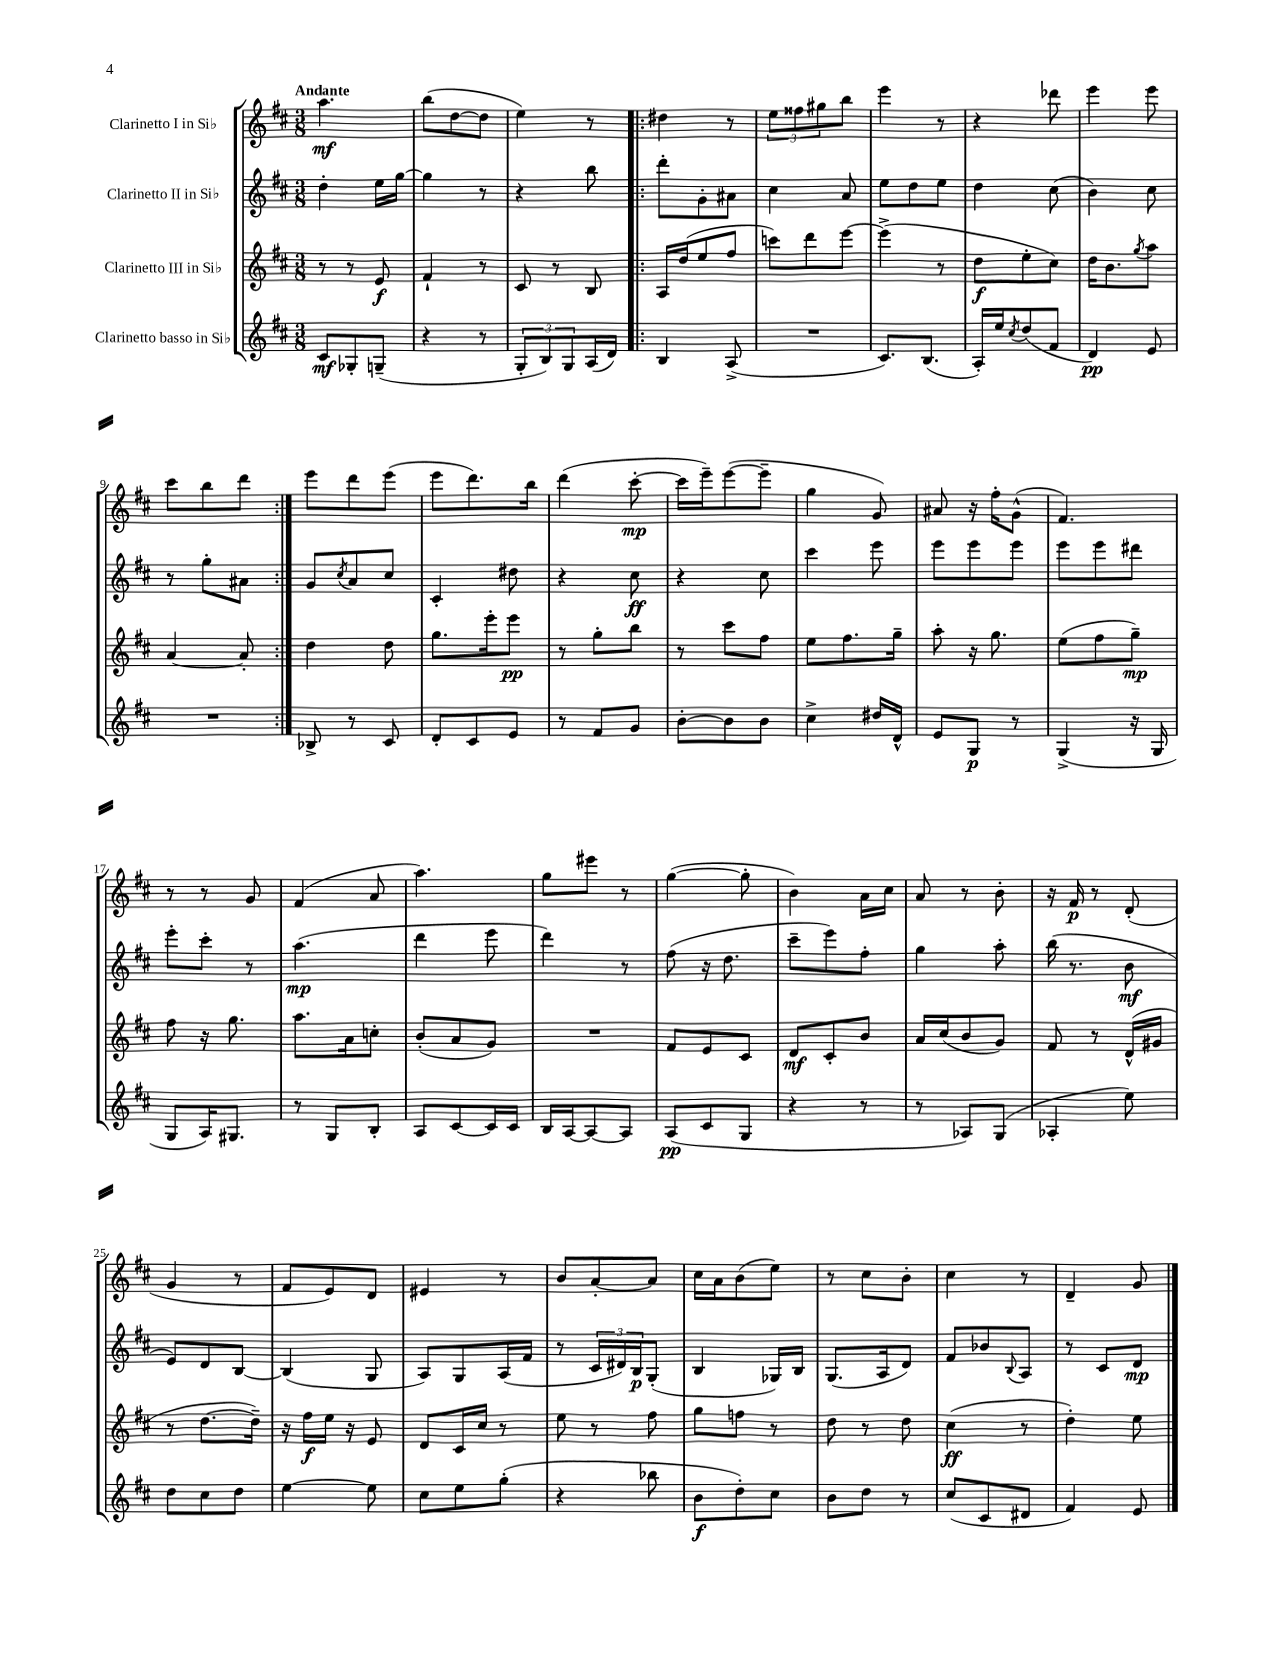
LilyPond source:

<<
\new StaffGroup <<
\new Staff = "s0" \with { instrumentName = "Clarinetto I in Sib" } {
    \clef treble \key d \major \numericTimeSignature \time 3/8 \tempo "Andante"
    a''4.\mf |
    b''8( d''8~ d''8 |
    e''4) r8 |
    \repeat volta 2 { dis''4 r8 |
    \tuplet 3/2 { e''8 fisis''8 gis''8 } b''8 |
    e'''4 r8 |
    r4 des'''8 |
    e'''4 e'''8 |
    cis'''8 b''8 d'''8 | }
    e'''8 d'''8 e'''8( |
    e'''8 d'''8.) b''16 |
    d'''4( cis'''8~-.\mp |
    cis'''16 e'''16--) e'''8~( e'''8-- |
    g''4 g'8) |
    ais'8 r16 fis''16-. g'8-^( |
    fis'4.) |
    r8 r8 g'8 |
    fis'4( a'8 |
    a''4.) |
    g''8 eis'''8 r8 |
    g''4~( g''8-. |
    b'4) a'16 cis''16 |
    a'8 r8 b'8-. |
    r16 fis'16\p r8 d'8-.( |
    g'4 r8 |
    fis'8 e'8) d'8 |
    eis'4 r8 |
    b'8 a'8~-. a'8 |
    cis''16 a'16 b'8( e''8) |
    r8 cis''8 b'8-. |
    cis''4 r8 |
    d'4-- g'8 \bar "|." |
}
\new Staff = "s1" \with { instrumentName = "Clarinetto II in Sib" } {
    \clef treble \key d \major \numericTimeSignature \time 3/8
    d''4-. e''16 g''16~ |
    g''4 r8 |
    r4 b''8 |
    \repeat volta 2 { d'''8-. g'8-. ais'8 |
    cis''4 a'8 |
    e''8 d''8 e''8 |
    d''4 cis''8( |
    b'4) cis''8 |
    r8 g''8-. ais'8 | }
    g'8 \acciaccatura { cis''8 } a'8 cis''8 |
    cis'4-. dis''8 |
    r4 cis''8\ff |
    r4 cis''8 |
    cis'''4 e'''8 |
    e'''8 e'''8 e'''8 |
    e'''8 e'''8 dis'''8 |
    e'''8-. cis'''8-. r8 |
    a''4.\mp( |
    d'''4 e'''8 |
    d'''4) r8 |
    fis''8( r16 d''8. |
    cis'''8-- e'''8) fis''8-. |
    g''4 a''8-. |
    b''16( r8. b'8\mf |
    e'8) d'8 b8~ |
    b4( g8 |
    a8) g8 a16( fis'16 |
    r8 \tuplet 3/2 { cis'16 dis'16) b16\p } g8-.( |
    b4 ges16) b16 |
    g8.( a16 d'8) |
    fis'8 bes'8 \appoggiatura { b8 } a8 |
    r8 cis'8 d'8\mp \bar "|." |
}
\new Staff = "s2" \with { instrumentName = "Clarinetto III in Sib" } {
    \clef treble \key d \major \numericTimeSignature \time 3/8
    r8 r8 e'8\f |
    fis'4-! r8 |
    cis'8 r8 b8 |
    \repeat volta 2 { a16 d''16( e''8 fis''8 |
    c'''8) d'''8 e'''8~ |
    e'''4->( r8 |
    d''8\f e''8-. cis''8) |
    d''16 b'8. \acciaccatura { g''8 } a''8 |
    a'4~ a'8-. | }
    d''4 d''8 |
    g''8. e'''16-. e'''8\pp |
    r8 g''8-. b''8 |
    r8 cis'''8 fis''8 |
    e''8 fis''8. g''16-- |
    a''8-. r16 g''8. |
    e''8( fis''8 g''8--\mp) |
    fis''8 r16 g''8. |
    a''8. a'16 c''8-. |
    b'8-.( a'8 g'8) |
    R4. |
    fis'8 e'8 cis'8 |
    d'8\mf cis'8-. b'8 |
    a'16 cis''16( b'8 g'8) |
    fis'8 r8 d'16-^( gis'16 |
    r8 d''8.~ d''16--) |
    r16 fis''16\f e''16 r16 e'8 |
    d'8 cis'16 cis''16 r8 |
    e''8 r8 fis''8 |
    g''8 f''8 r8 |
    d''8 r8 d''8 |
    cis''4\ff( r8 |
    d''4-.) e''8 \bar "|." |
}
\new Staff = "s3" \with { instrumentName = "Clarinetto basso in Sib" } {
    \clef treble \key d \major \numericTimeSignature \time 3/8
    cis'8\mf ges8-. g8--( |
    r4 r8 |
    \tuplet 3/2 { g8-. b8) g8 } a16( d'16) |
    \repeat volta 2 { b4 a8->( |
    R4. |
    cis'8.) b8.( |
    a16-.) e''16 \acciaccatura { cis''8 } d''8( fis'8 |
    d'4\pp) e'8 |
    R4. | }
    bes8-> r8 cis'8 |
    d'8-. cis'8 e'8 |
    r8 fis'8 g'8 |
    b'8~-. b'8 b'8 |
    cis''4-> dis''16 d'16-^ |
    e'8 g8\p r8 |
    g4->( r16 g16 |
    g8 a16) gis8. |
    r8 g8 b8-. |
    a8 cis'8~ cis'16 cis'16 |
    b16 a16~ a8~ a8 |
    a8\pp( cis'8 g8 |
    r4 r8 |
    r8 aes8) g8( |
    aes4-. e''8) |
    d''8 cis''8 d''8 |
    e''4~ e''8 |
    cis''8 e''8 g''8-.( |
    r4 bes''8 |
    b'8\f d''8-.) cis''8 |
    b'8 d''8 r8 |
    cis''8( cis'8 dis'8 |
    fis'4) e'8 \bar "|." |
}
>>
>>
